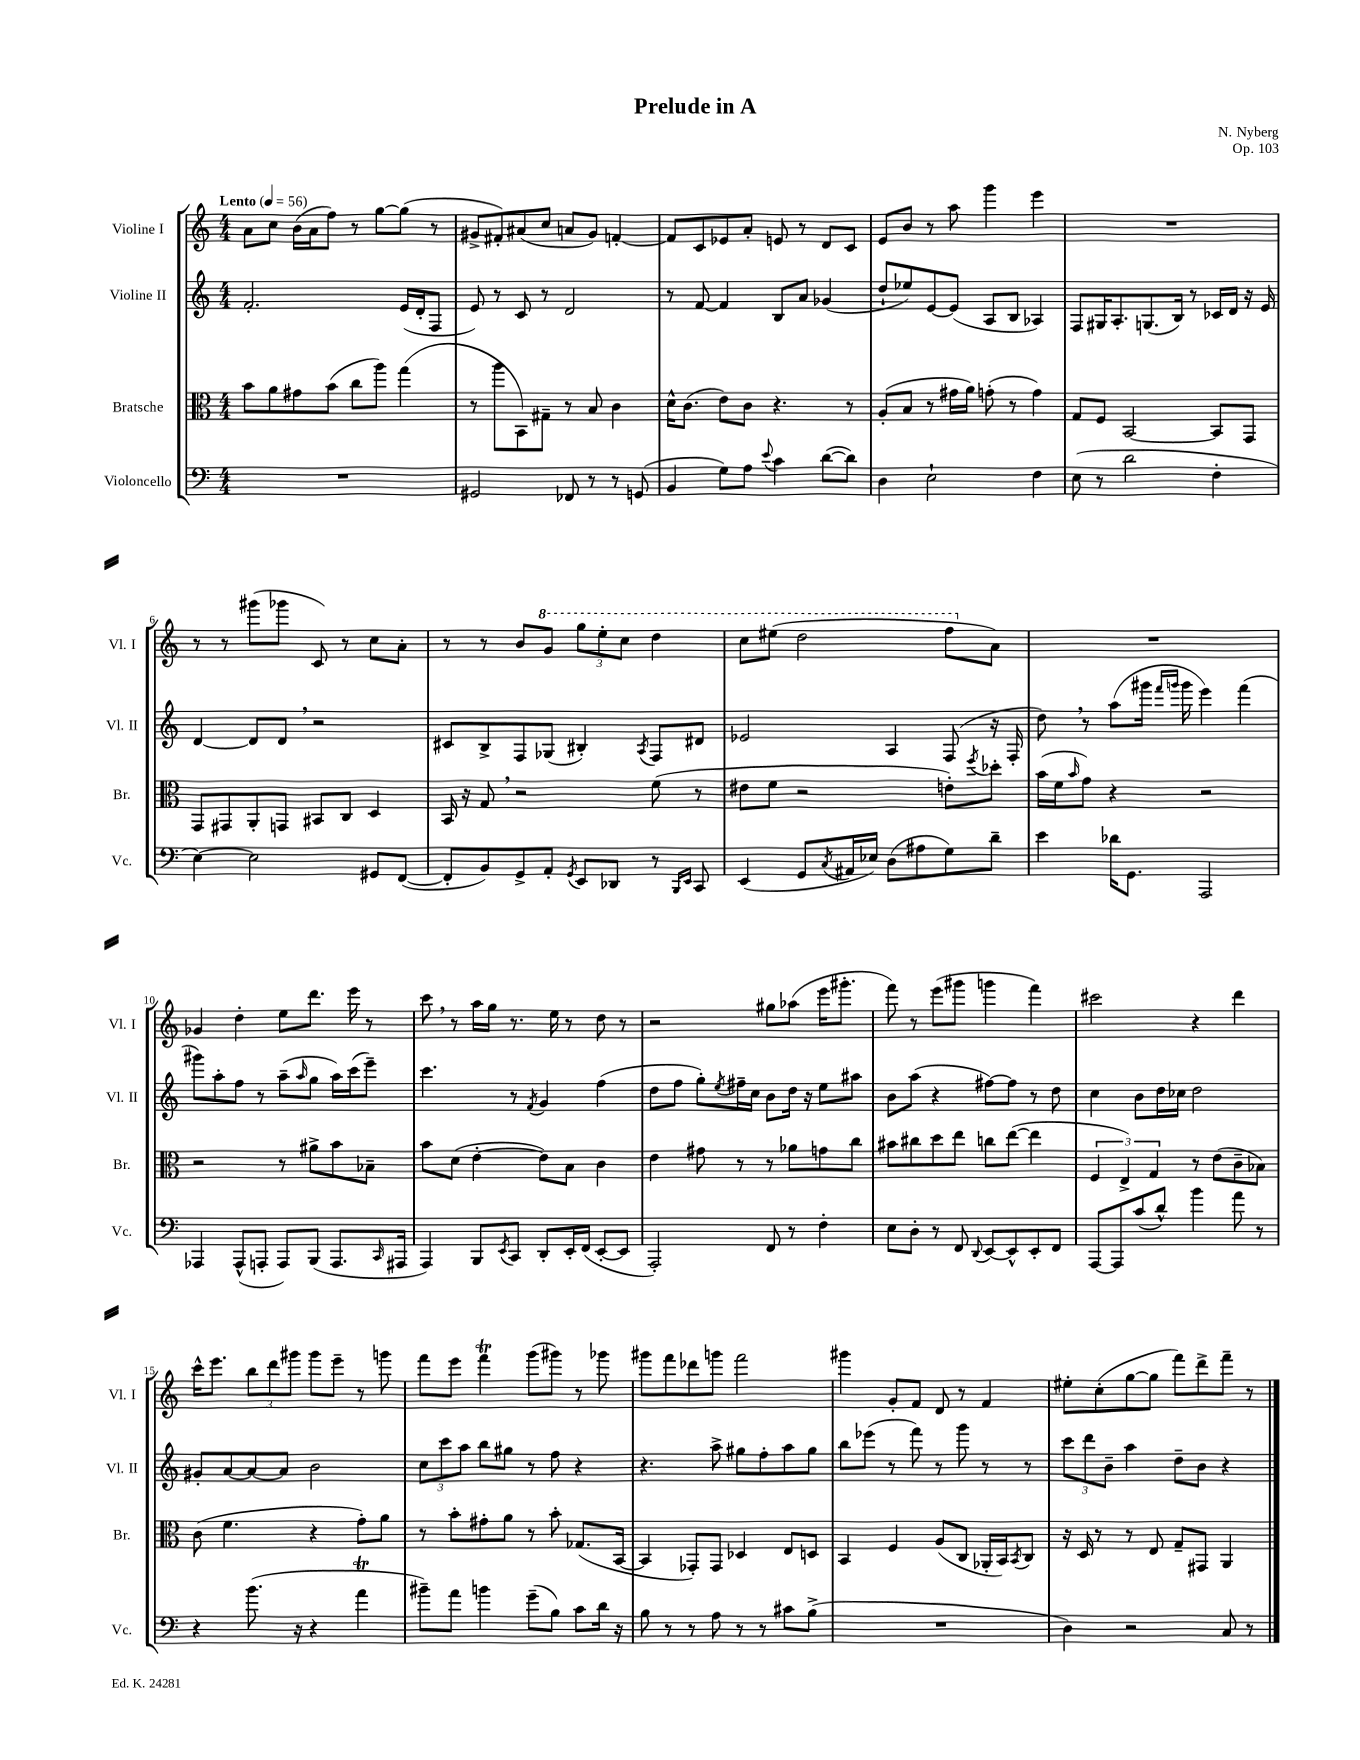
\header { title = "Prelude in A" composer = "N. Nyberg" opus = "Op. 103" }
<<
\new StaffGroup <<
\new Staff = "s0" \with { instrumentName = "Violine I" shortInstrumentName = "Vl. I" } {
    \clef treble \key c \major \numericTimeSignature \time 4/4 \tempo "Lento" 4 = 56
    a'8 c''8 b'16( a'16 f''8) r8 g''8~ g''8( r8 |
    gis'8-> fis'8-.) ais'8( c''8 a'8 gis'8) f'4~-. |
    f'8 c'8 ees'8 a'8-. e'8 r8 d'8 c'8 |
    e'8 b'8 r8 a''8 g'''4 e'''4 |
    R1 |
    r8 r8 gis'''8( ges'''8 c'8) r8 c''8 a'8-. |
    r8 r8 b'8 \ottava #1 g''8 \tuplet 3/2 { g'''8 e'''8-. c'''8 } d'''4 |
    c'''8 eis'''8( d'''2 f'''8 \ottava #0 a'8) |
    R1 |
    ges'4 d''4-. e''8 d'''8. e'''16 r8 |
    c'''8 \breathe r8 a''16 g''16 r8. e''16 r8 d''8 r8 |
    r2 gis''8 aes''8( e'''16 gis'''8.-. |
    f'''8) r8 e'''8( gis'''8 g'''4 f'''4) |
    cis'''2 r4 d'''4 |
    c'''16-^ e'''8. \tuplet 3/2 { b''8 d'''8 gis'''8 } gis'''8 e'''8-- r8 g'''8 |
    f'''8 e'''8 f'''4\trill g'''8( gis'''8) r8 ges'''8 |
    gis'''8 f'''8 des'''8 g'''8 f'''2 |
    gis'''4 g'8-. f'8 d'8 r8 f'4 |
    eis''8-. c''8-.( g''8~ g''8 f'''8) d'''8-> f'''8-- r8 \bar "|." |
}
\new Staff = "s1" \with { instrumentName = "Violine II" shortInstrumentName = "Vl. II" } {
    \clef treble \key c \major \numericTimeSignature \time 4/4
    f'2.-. e'16( d'16-. f8 |
    e'8) r8 c'8 r8 d'2 |
    r8 f'8~ f'4 b8 a'8 ges'4( |
    d''8-! ees''8) e'8~ e'8( a8 b8 aes4) |
    f8 gis16 a8.-. g8.( b16) r8 ces'16 d'16 r16 e'16 |
    d'4~ d'8 d'8 \breathe r2 |
    cis'8 b8-> f8 ges8( bis4-.) \acciaccatura { a8 } f8 dis'8 |
    ees'2 a4 f8( r16 f16-. |
    d''8) \breathe r8 a''8( gis'''16 \grace { f'''16 g'''16 } g'''16 e'''4) f'''4( |
    gis'''8) a''8-. f''8 r8 a''8--( \grace { a''16 } g''8 a''16) c'''16( e'''8--) |
    c'''4. r8 \acciaccatura { f'8 } g'4 f''4( |
    d''8 f''8 g''8-.) \acciaccatura { e''8 } fis''16-- c''16 b'8 d''16 r16 e''8 ais''8 |
    b'8 a''8( r4 fis''8~) fis''8 r8 d''8 |
    c''4 b'8 d''16 ces''16 d''2 |
    gis'8-. a'8~ a'8~ a'8 b'2 |
    \tuplet 3/2 { c''8 c'''8 a''8 } b''8 gis''8 r8 f''8 r4 |
    r4. a''8-> gis''8 f''8-. a''8 gis''8 |
    b''8 ees'''8( r8 f'''8) r8 g'''8 r8 r8 |
    \tuplet 3/2 { c'''8 d'''8 b'8-- } a''4 d''8-- b'8 r4 \bar "|." |
}
\new Staff = "s2" \with { instrumentName = "Bratsche" shortInstrumentName = "Br." } {
    \clef alto \key c \major \numericTimeSignature \time 4/4
    b'8 a'8 gis'8 b'8( c''8 a''8) g''4( |
    r8 a''8 b,8) gis8-- r8 b8 c'4 |
    d'16-^ c'8.( e'8) c'8 r4. r8 |
    a8-.( b8 r8 gis'16 a'16) g'8-.( r8 g'4) |
    g8 f8 b,2~ b,8 g,8 |
    g,8 gis,8 a,8-. g,8 bis,8 c8 d4 |
    b,16 r16 g8 \breathe r2 f'8( r8 |
    eis'8 f'8 r2 e'8-.) \acciaccatura { f''8 } des''8-. |
    b'16( f'16 \grace { b'16 } g'8) r4 r2 |
    r2 r8 ais'8-> b'8 bes8-- |
    b'8 d'8( e'4~-. e'8) b8 c'4 |
    e'4 gis'8 r8 r8 aes'8 g'8 c''8 |
    bis'8 cis''8 d''8 e''8 c''8 e''8~( e''4 |
    \tuplet 3/2 { f4 e4->) g4 } r8 e'8( c'8-- bes8) |
    c'8( f'4. r4 g'8-.) a'8 |
    r8 b'8-. gis'8-. a'8 r8 b'8-. ges8.( b,16~ |
    b,4 ges,8-.) ges,8 des4 e8 d8 |
    b,4 f4 a8( c8 aes,16-. b,16) \acciaccatura { b,8 } c8 |
    r16 d16 r8 r8 e8 g8-- gis,8 a,4 \bar "|." |
}
\new Staff = "s3" \with { instrumentName = "Violoncello" shortInstrumentName = "Vc." } {
    \clef bass \key c \major \numericTimeSignature \time 4/4
    R1 |
    gis,2 fes,8 r8 r8 g,8( |
    b,4 g8) a8 \appoggiatura { e'8 } c'4 d'8~( d'8) |
    d4 e2-! f4 |
    e8( r8 d'2 f4-. |
    e4~) e2 gis,8 f,8~( |
    f,8-. b,8) g,8-> a,8-. \acciaccatura { g,8 } e,8 des,8 r8 \grace { b,,16 e,16 } c,8 |
    e,4( g,8 \acciaccatura { c8 } ais,16 ees16) d8( ais8 g8) d'8-- |
    e'4 des'16 g,8. a,,2 |
    aes,,4 aes,,8-^( a,,8-. a,,8) b,,8( a,,8. \grace { c,16 } ais,,16 |
    a,,4) b,,8 \acciaccatura { e,8 } c,8 d,8-. e,16-. f,16( e,8~-. e,8 |
    a,,2-.) f,8 r8 f4-. |
    e8 d8-. r8 f,8 \appoggiatura { d,8 } e,8~ e,8-^ e,8-. f,8 |
    a,,8~ a,,8 c'8( d'8-^) b'4 a'8 r8 |
    r4 b'8.( r16 r4 a'4\trill |
    bis'8--) a'8 b'4 g'8--( b8) c'8 d'16 r16 |
    b8 r8 r8 a8 r8 r8 cis'8 b8->( |
    R1 |
    d4) r2 c8 r8 \bar "|." |
}
>>
>>
